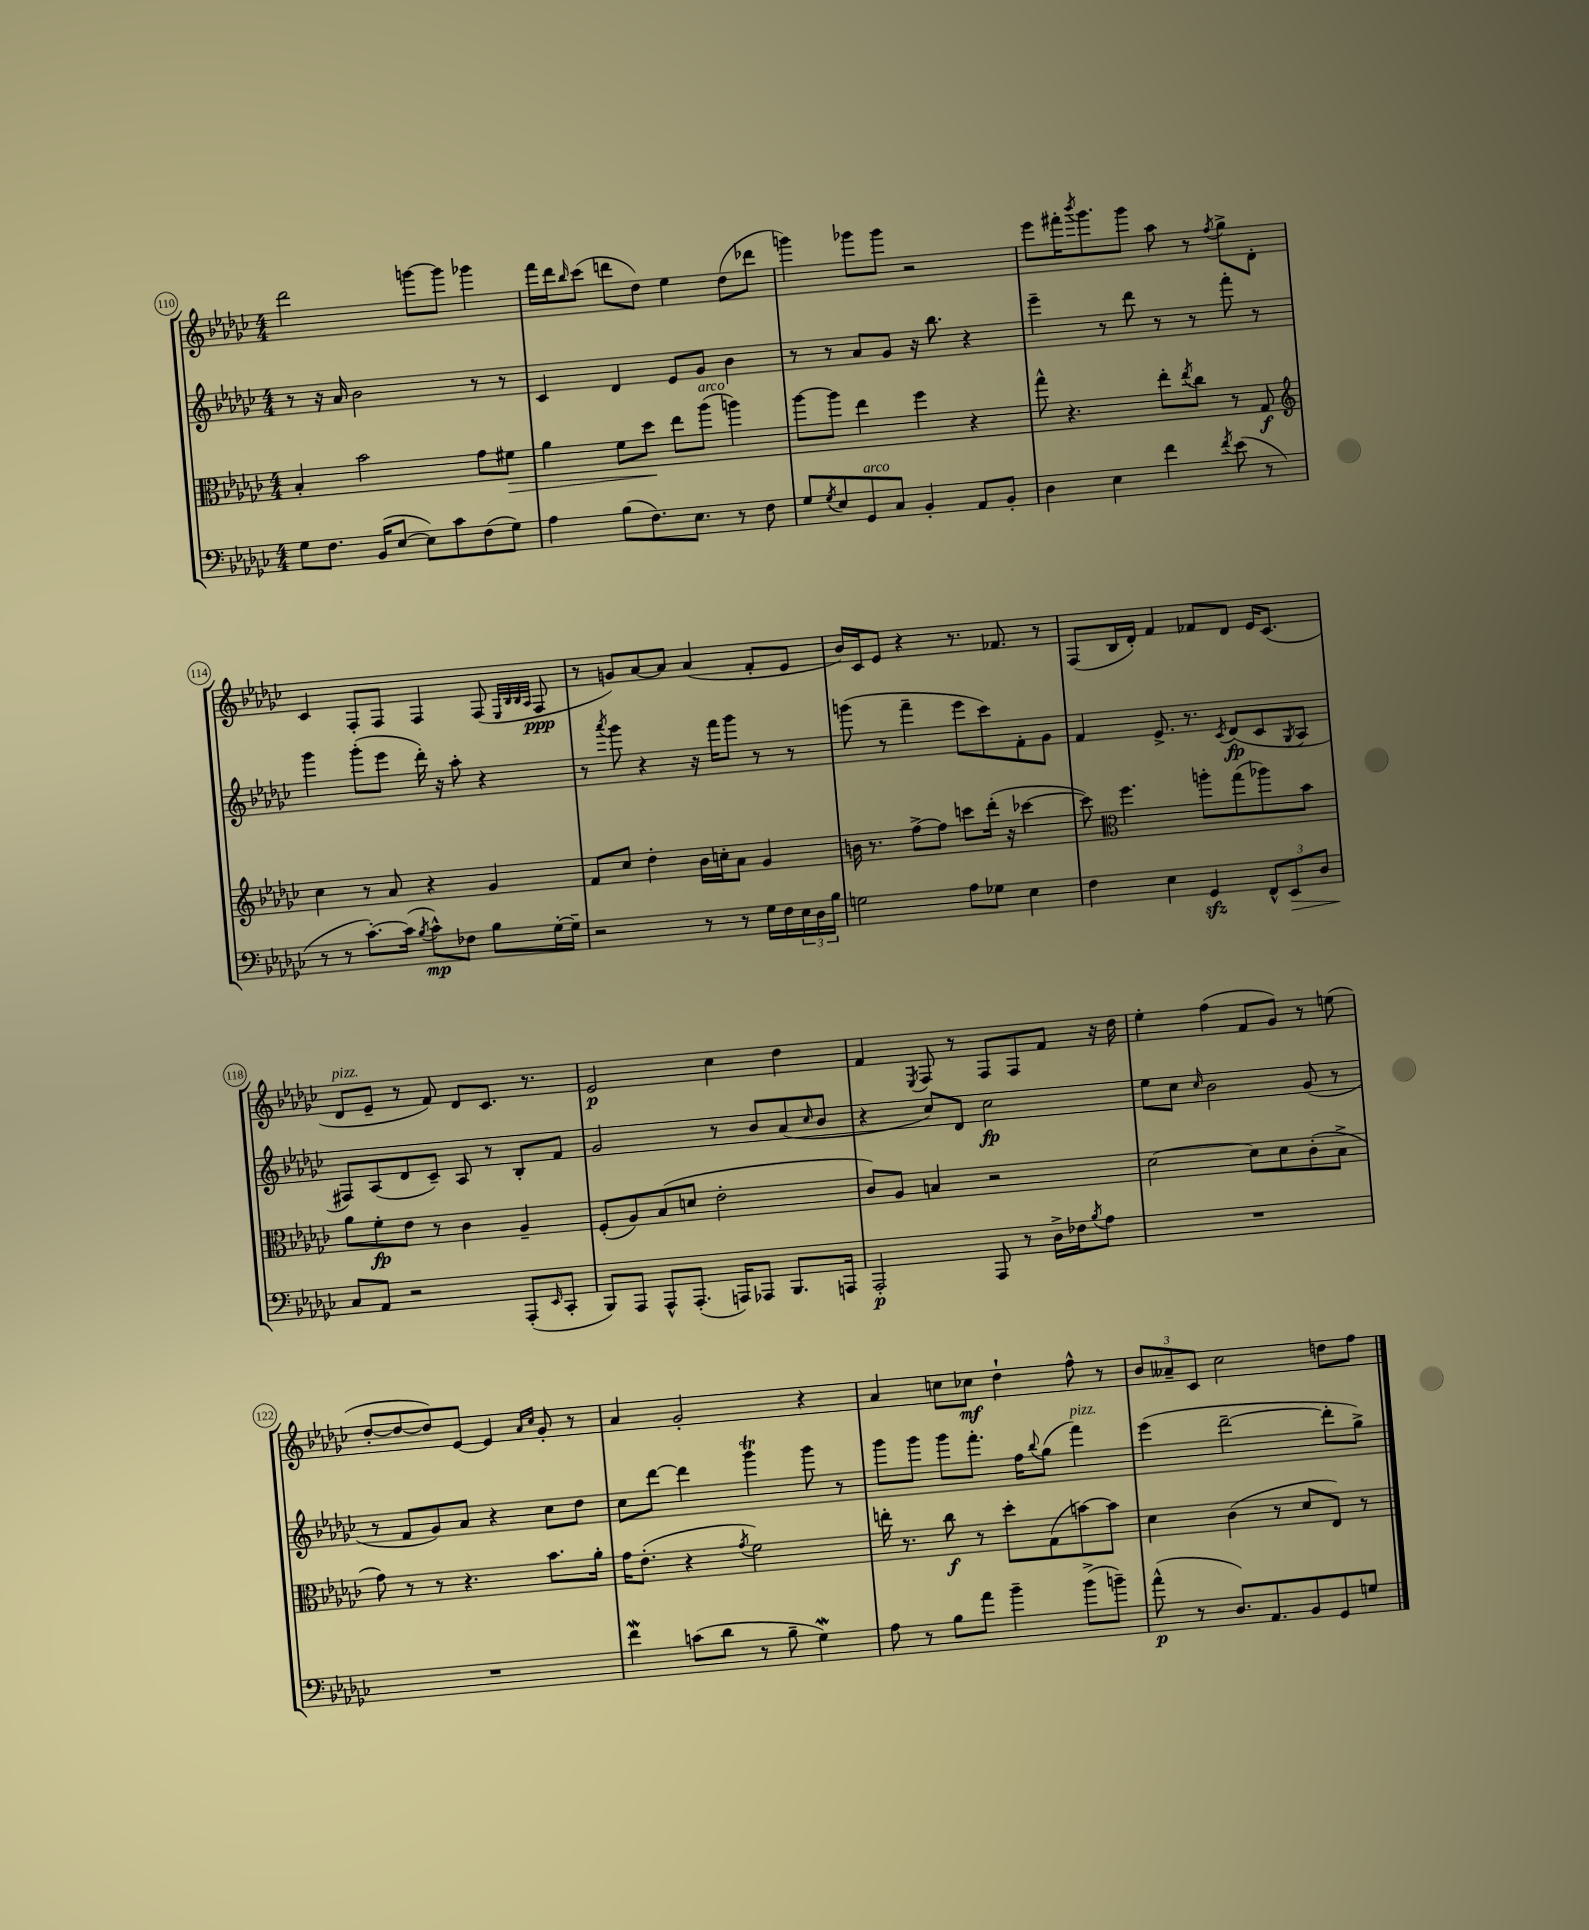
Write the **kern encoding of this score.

**kern	**kern	**kern	**kern
*staff4	*staff3	*staff2	*staff1
*clefF4	*clefC3	*clefG2	*clefG2
*k[b-e-a-d-g-c-]	*k[b-e-a-d-g-c-]	*k[b-e-a-d-g-c-]	*k[b-e-a-d-g-c-]
*M4/4	*M4/4	*M4/4	*M4/4
8G-	4B-'	8r	2ddd-
8.F	.	16r	.
.	.	16a-	.
.	2b-	2b-	.
(16BB-	.	.	.
[8E-	.	.	.
8E-])	.	.	[8ggg
8c-	.	.	8ggg]
(8F	8g-	8r	4ggg-
8G-)	8f#	8r	.
=	=	=	=
4A-	4a-	4c-	16fff
.	.	.	16ddd-
.	.	.	16qqbb-
.	.	.	(8ccc-
(8B-	8f	4d-	8ddd
8.F)	8dd-	.	8dd-)
.	8ee-	8e-	4ee-
8.E-	.	.	.
.	(8aa-	8g-	.
8r	4aa)	4b-	(8dd-
8F	.	.	8ddd-
=	=	=	=
8G-	[8aa-	8r	4ggg)
8qG-	.	.	.
8E-	8aa-]	8r	.
8GG-	4ee-	8a-	8ggg-
8C-	.	8g-	8ggg-
4BB-'	4ff	16r	2r
.	.	8.bb-	.
8AA-	4r	4r	.
8BB-'	.	.	.
=	=	=	=
4D-	8gg-^^	4eee-~	8eee-
.	4.r	.	16fff#'
.	.	.	8qbbb-
.	.	.	8.ggg-
4E-	.	8r	.
.	.	8ddd-	8ggg-
4f	8ee-'	8r	8aa-
.	8qee-	.	.
.	8cc-	8r	8r
8qf	.	.	8qff
(8e-	8r	8fff'	8gg-^
8r	8G-	8r	8d-'
=	=	=	=
*	*clefG2	*	*
8r	4cc-	4ggg-	4c-
8r	.	.	.
[8.c-')	8r	(8ggg-'	8F'
.	8a-	8eee-	8F
(16c-]	.	.	.
8qB-	.	.	.
8c-^^)	4r	16ddd-')	4F
.	.	16r	.
8F-	.	8aa-'	.
8B-	4g-	4r	(8F
.	.	.	32qqE-
.	.	.	32qqB-
.	.	.	32qqB-
.	.	.	32qqA-
[16G-'	.	.	8F
16G-~]	.	.	.
=	=	=	=
2r	8f	8r	8r
.	.	8qaaa-	.
.	8cc-	8ggg-	8g)
.	4dd-'	4r	[8a-
.	.	.	8a-]
8r	16b-	16r	(4a-
.	16cc'	16fff	.
8r	8a-	8ggg-	.
16G-	4g-	8r	8f'
16F	.	.	.
24E-	.	8r	8e-
24D-	.	.	.
24B-	.	.	.
=	=	=	=
2G	16b	(8ggg	16b-)
.	8.r	.	16c-
.	.	8r	8e-
.	[8ff^	4fff~	4r
.	8ff]	.	.
8A-	8ccc	8eee-	8.r
8G-	(16ddd-'	8ccc-)	.
.	16r	.	8.f-
4E-	[4ccc-	8f'	.
.	.	8g-	8r
=	=	=	=
4F	8ccc-])	4f	(8F
*	*clefC3	*	*
.	4.ff	.	16B-
.	.	.	16d-')
4E-	.	8.e-^	4f
.	.	8.r	.
4GG-	8aa'	.	8f-
.	.	8qc-	.
.	(8gg-	(8d-	8d-
12FF^^	8aa-)	8c-	16e-
.	.	.	(8.c-
12EE-	.	.	.
.	.	8qG-	.
.	8b-	8A-	.
12D-	.	.	.
=	=	=	=
8C-	8a-	8F#)	8d-
8AA-	8f'	(8A-	8e-~
2r	8e-	8d-	8r
.	8r	8c-~)	8f)
.	4c-	8A-	8d-
.	.	8r	8.c-
(8AAA-'	4A-~	8B-'	.
.	.	.	8.r
16qqEE-	.	.	.
8CC-'	.	8f	.
=	=	=	=
8BBB-)	(8F'	2g-	2e-
8AAA-	8A-)	.	.
8AAA-^^	(8B-	.	.
(8.AAA-'	8d	.	.
.	2e-'	8r	4cc-
16AAA)	.	.	.
8AAA-	.	8b-	.
8.BBB-	.	(8a-	4dd-
.	.	16qqcc-	.
.	.	8b-	.
16AAA	.	.	.
=	=	=	=
2AAA-'	8c-)	4r	4f
.	8A-	.	.
.	.	.	8qE-
.	4B	8cc-)	8F
.	.	8d-	8r
8AAA-	2r	2cc-	8F
8r	.	.	8F
16D-^	.	.	8f
16F-	.	.	.
8qB-	.	.	.
8A-	.	.	16r
.	.	.	16dd-
=	=	=	=
1r	[2d-	8ee-	4ee-'
.	.	8cc-	.
.	.	16qqcc-	.
.	.	2b-	(4ff
.	8d-]	.	8f
.	8d-	.	8g-)
.	(8c-'	(8g-	8r
.	8B-^	8r	(8ee
=	=	=	=
1r	8g-)	8r	[8dd-'
.	8r	8f	8dd-_
.	8r	8g-)	8dd-])
.	4.r	8a-	[8e-
.	.	4r	4e-]
.	.	.	16qqa-
.	.	.	16qqcc-
.	8.b-	8cc-	8g-'
.	.	8dd-	8r
.	16a-'	.	.
=	=	=	=
4f	16g-	8cc-	4a-
.	(8.e-'	.	.
.	.	[8ddd-	.
(8c	4r	4ddd-]	2g-'
8d-	.	.	.
.	8qg-	.	.
8r	2f)	4ggg-	.
8B-~	.	.	.
4G-)	.	8ggg-	4r
.	.	8r	.
=	=	=	=
8A-	16ee'	8ggg-	4a-
.	8.r	.	.
8r	.	8ggg-	.
8B-	8cc-	8ggg-	8cc
8a-	8r	8.fff'	8cc-
4b-~	8dd-'	.	4dd-`
.	.	16ff	.
.	.	8qqbb-	.
.	(8G-	(8gg-	.
(8b-^	[8b)	4fff)	8ff^^
8b~)	8b]	.	8r
=	=	=	=
(8a-^^	4d-	(4eee-	12b-
.	.	.	12a--~
8r	.	.	.
.	.	.	12c-
8.D-)	(4c-	[2ddd-~	2cc-
8.AA-	.	.	.
.	8r	.	.
8BB-	8d-	.	.
8GG-	8E-)	8ddd-']	8dd
8G	8r	8gg-^)	8ff
==	==	==	==
*-	*-	*-	*-
